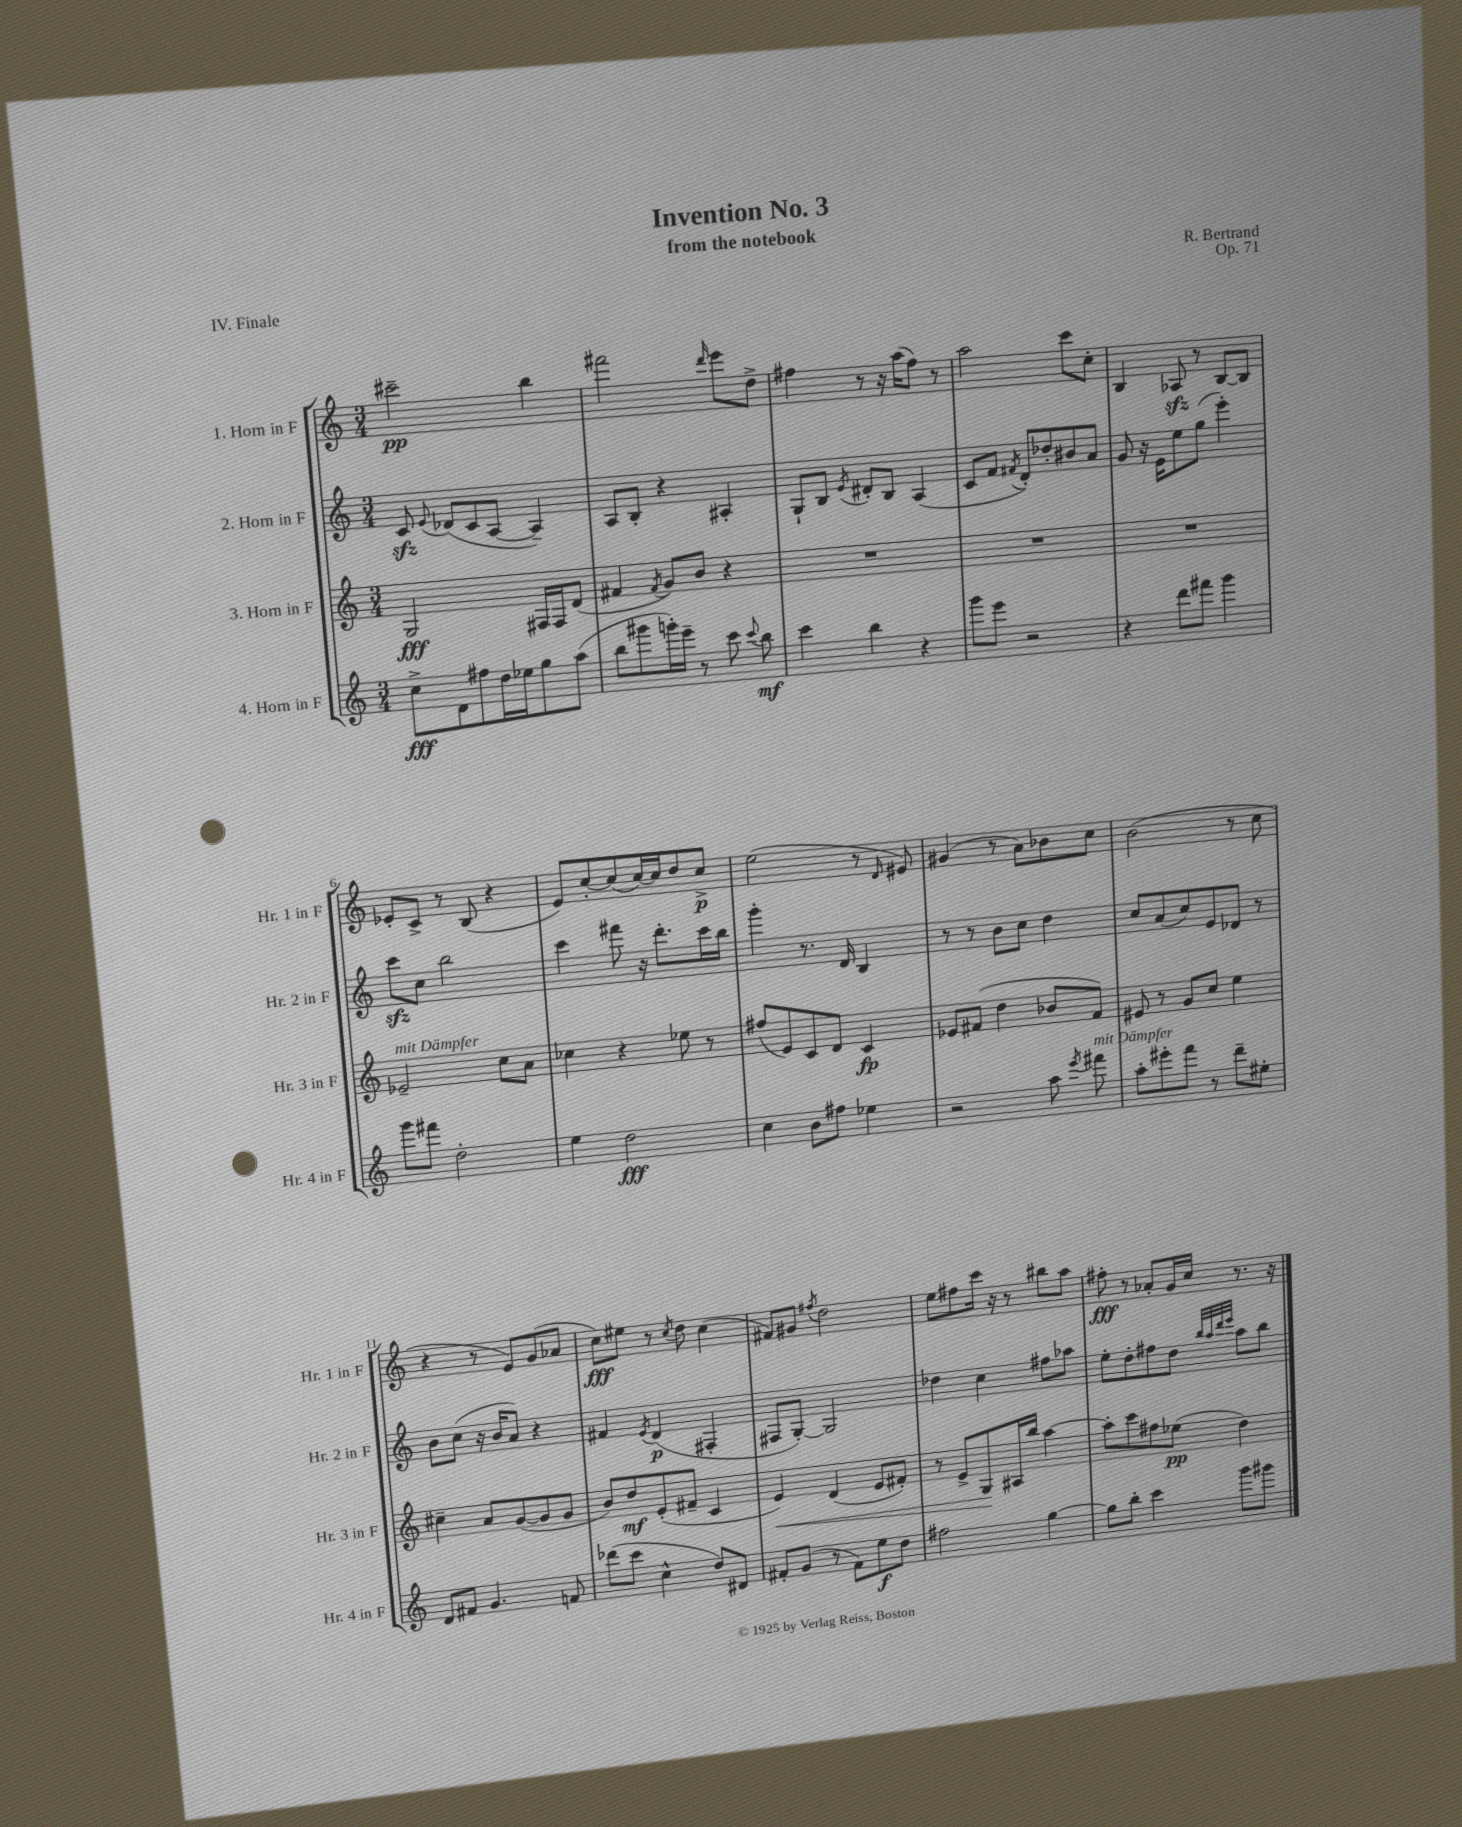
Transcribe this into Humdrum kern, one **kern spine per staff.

**kern	**dynam	**kern	**dynam	**kern	**dynam	**kern	**dynam
*part4	*part4	*part3	*part3	*part2	*part2	*part1	*part1
*staff4	*staff4	*staff3	*staff3	*staff2	*staff2	*staff1	*staff1
*I"4. Horn in F	*	*I"3. Horn in F	*	*I"2. Horn in F	*	*I"1. Horn in F	*
*I'Hr. 4 in F	*	*I'Hr. 3 in F	*	*I'Hr. 2 in F	*	*I'Hr. 1 in F	*
*clefG2	*	*clefG2	*	*clefG2	*	*clefG2	*
*k[]	*	*k[]	*	*k[]	*	*k[]	*
*M3/4	*	*M3/4	*	*M3/4	*	*M3/4	*
=1	=1	=1	=1	=1	=1	=1	=1
8cc^\L	fff	2G/	fff	8czz/	.	2ccc#X~\	pp
.	.	.	.	8qqe/	.	.	.
8d\	.	.	.	(8d-X/L	.	.	.
8ff#X\	.	.	.	8c/	.	.	.
16dd\L	.	.	.	[8A/J	.	.	.
16ee-X\J	.	.	.	.	.	.	.
8gg\	.	16F#X/LL	.	4A~/])	.	4bb\	.
.	.	16F#/J	.	.	.	.	.
(8aa\J	.	(8d/J	.	.	.	.	.
=2	=2	=2	=2	=2	=2	=2	=2
8bb\L	.	4f#X/	.	8A/L	.	2fff#X\	.
8ggg#X\	.	.	.	8B'/J	.	.	.
.	.	8qf#/	.	.	.	.	.
16gggn'\L)	.	8g/L)	.	4r	.	.	.
16eee~\JJ	.	.	.	.	.	.	.
8r	.	8b/J	.	.	.	.	.
.	.	.	.	.	.	16qqddd/	.
8ccc\	.	4r	.	4A#X'/	.	8eee\L	.
8qqccc/	.	.	.	.	.	.	.
8bb\	mf	.	.	.	.	8dd^\J	.
=3	=3	=3	=3	=3	=3	=3	=3
4ccc\	.	2.r	.	8G`/L	.	4ff#X\	.
.	.	.	.	8B/J	.	.	.
.	.	.	.	8qe/	.	.	.
4bb\	.	.	.	8d#X'/L	.	8r	.
.	.	.	.	8B/J	.	16r	.
.	.	.	.	.	.	(16aa\KL	.
4r	.	.	.	(4A/	.	8ff#\J)	.
.	.	.	.	.	.	8r	.
=4	=4	=4	=4	=4	=4	=4	=4
8ggg\L	.	2.r	.	8c/L	.	2aa\	.
8eee\J	.	.	.	8f/J	.	.	.
.	.	.	.	8qf#X/	.	.	.
2r	.	.	.	8d'/L)	.	.	.
.	.	.	.	8dd-X'/	.	.	.
.	.	.	.	8b#X/	.	8ccc\L	.
.	.	.	.	8a/J	.	8cc'\J	.
=5	=5	=5	=5	=5	=5	=5	=5
4r	.	2.r	.	8g/	.	4B/	.
.	.	.	.	16r	.	.	.
.	.	.	.	16e\KL	.	.	.
8ddd\L	.	.	.	8ee\	.	8A-Xzz/	.
8fff#X\J	.	.	.	(8gg\J	.	8r	.
4ggg\	.	.	.	4eee'\)	.	[8B/L	.
.	.	.	.	.	.	8B/J]	.
!!LO:LB:g=z
=6	=6	=6	=6	=6	=6	=6	=6
!	!	!LO:TX:a:i:t=mit Dämpfer	!	!	!	!	!
8ggg\L	.	2e-X~/	.	8ccczz\L	.	8e-X'/L	.
8fff#X\J	.	.	.	8cc\J	.	8c^/J	.
2dd'\	.	.	.	2bb\	.	8r	.
.	.	.	.	.	.	(8B/	.
.	.	8cc\L	.	.	.	4r	.
.	.	8a\J	.	.	.	.	.
=7	=7	=7	=7	=7	=7	=7	=7
4ee\	.	4cc-X\	.	4ccc\	.	8e/L)	.
.	.	.	.	.	.	[8cc'/	.
2dd\	fff	4r	.	8fff#X\	.	(8cc/]	.
.	.	.	.	16r	.	[16cc/L)	.
.	.	.	.	8.ddd'\L	.	16cc/J]	.
.	.	8ee-X\	.	.	.	8dd/	.
.	.	8r	.	16ccc\L	.	8cc^/J	p
.	.	.	.	16bb\JJ	.	.	.
=8	=8	=8	=8	=8	=8	=8	=8
4cc\	.	(8ff#X/L	.	4ggg'\	.	(2ee\	.
.	.	8e/)	.	.	.	.	.
8b\L	.	8c/	.	8.r	.	.	.
8ff#X\J	.	8d/J	.	.	.	.	.
.	.	.	.	16d/	.	.	.
4ee-X\	.	4c/	fp	4B/	.	8r	.
.	.	.	.	.	.	16qqd/	.
.	.	.	.	.	.	8e#X/)	.
=9	=9	=9	=9	=9	=9	=9	=9
2r	.	8e-X/L	.	8r	.	(4g#X/	.
.	.	(8f#X/J	.	8r	.	.	.
.	.	4dd\	.	8b\L	.	8r	.
.	.	.	.	8cc\J	.	8a\L)	.
8aa\	.	8b-X/L	.	4dd\	.	8b-X\	.
8qeee/	.	.	.	.	.	.	.
!LO:TX:a:i:t=mit Dämpfer	!	!	!	!	!	!	!
8fff#X\	.	8f#/J)	.	.	.	8cc\J	.
=10	=10	=10	=10	=10	=10	=10	=10
8aa'\L	.	8e#X/	.	8cc/L	.	(2b\	.
8eee#X'\	.	8r	.	(8a/	.	.	.
8fff\J	.	8g/L	.	8cc/)	.	.	.
8r	.	8cc/J	.	8e/	.	.	.
8ddd~\L	.	4ee\	.	8d-X/J	.	8r	.
8ee#X'\J	.	.	.	8r	.	8cc\	.
!!LO:LB:g=z
=11	=11	=11	=11	=11	=11	=11	=11
8d/L	.	4cc#X~\	.	8b\L	.	4r	.
8f#X/J	.	.	.	(8cc\J	.	.	.
4.g/	.	8a/L	.	16r	.	8r	.
.	.	.	.	16b/KL	.	.	.
.	.	([8g/	.	8a/J)	.	8e/L)	.
.	.	8g/]	.	4r	.	(8g/	.
8fn/	.	8g/J	.	.	.	8a-X/J	.
=12	=12	=12	=12	=12	=12	=12	=12
(8ddd-X\L	.	8b/L)	.	4f#X/	.	8cc\L)	fff
8ccc\J	.	8dd/	mf	.	.	8ee#X\J	.
.	.	.	.	8qe/	.	.	.
4cc^^\	.	(8e'/	.	(4d/	p	8r	.
.	.	.	.	.	.	8qcc/	.
.	.	8f#X~/J	.	.	.	8dd\	.
8dd/L)	.	4c/	.	4F#X'/	.	(4cc\	.
8d#X/J	.	.	.	.	.	.	.
=13	=13	=13	=13	=13	=13	=13	=13
!	!	!	!LO:HP:b	!	!	!	!
8f#X'/L	.	4e/)	<	8F#X/L	.	8f#X/L)	.
(8g/J	.	.	.	[8G'/J)	.	8g#X/J	.
.	.	.	.	.	.	8qff#X/	.
8r	.	(4d/	.	2G/]	.	2dd\	.
8f#\L)	.	.	.	.	.	.	.
8ee\	f	8e/L	.	.	.	.	.
8dd\J	.	8f#X'/J)	.	.	.	.	.
=14	=14	=14	=14	=14	=14	=14	=14
2ff#X\	.	8r	.	4dd-X\	.	8ee\L	.
.	.	8e^/L	.	.	.	8ff#X\	.
.	.	8G/	.	4cc\	.	16ccc\Jk	.
.	.	.	.	.	.	16r	.
.	.	16A#X/L	[	.	.	8r	.
.	.	16bb/JJ	.	.	.	.	.
[4gg\	.	[4aa\	.	8ff#X\L	.	8bb#X\L	.
.	.	.	.	8aa-X\J	.	8aa\J	.
=15	=15	=15	=15	=15	=15	=15	=15
8gg\L]	.	8aa'\L]	.	8ee'\L	.	8ff#X'\	fff
8bb'\J	.	8ccc\	.	8dd'\	.	8r	.
4ccc\	.	8ff#X\	.	8ff#X\	.	8a-X'/L	.
.	.	(8ee-X\J	pp	8dd\J	.	16g/L	.
.	.	.	.	.	.	16cc/JJ	.
.	.	.	.	32qqbb/LLL	.	.	.
.	.	.	.	32qqaa/	.	.	.
.	.	.	.	32qqddd/	.	.	.
.	.	.	.	32qqeee/JJJ	.	.	.
8ggg\L	.	4dd\)	.	8aa\L	.	8.r	.
8ggg#X\J	.	.	.	8bb\J	.	.	.
.	.	.	.	.	.	16r	.
==	==	==	==	==	==	==	==
*-	*-	*-	*-	*-	*-	*-	*-
